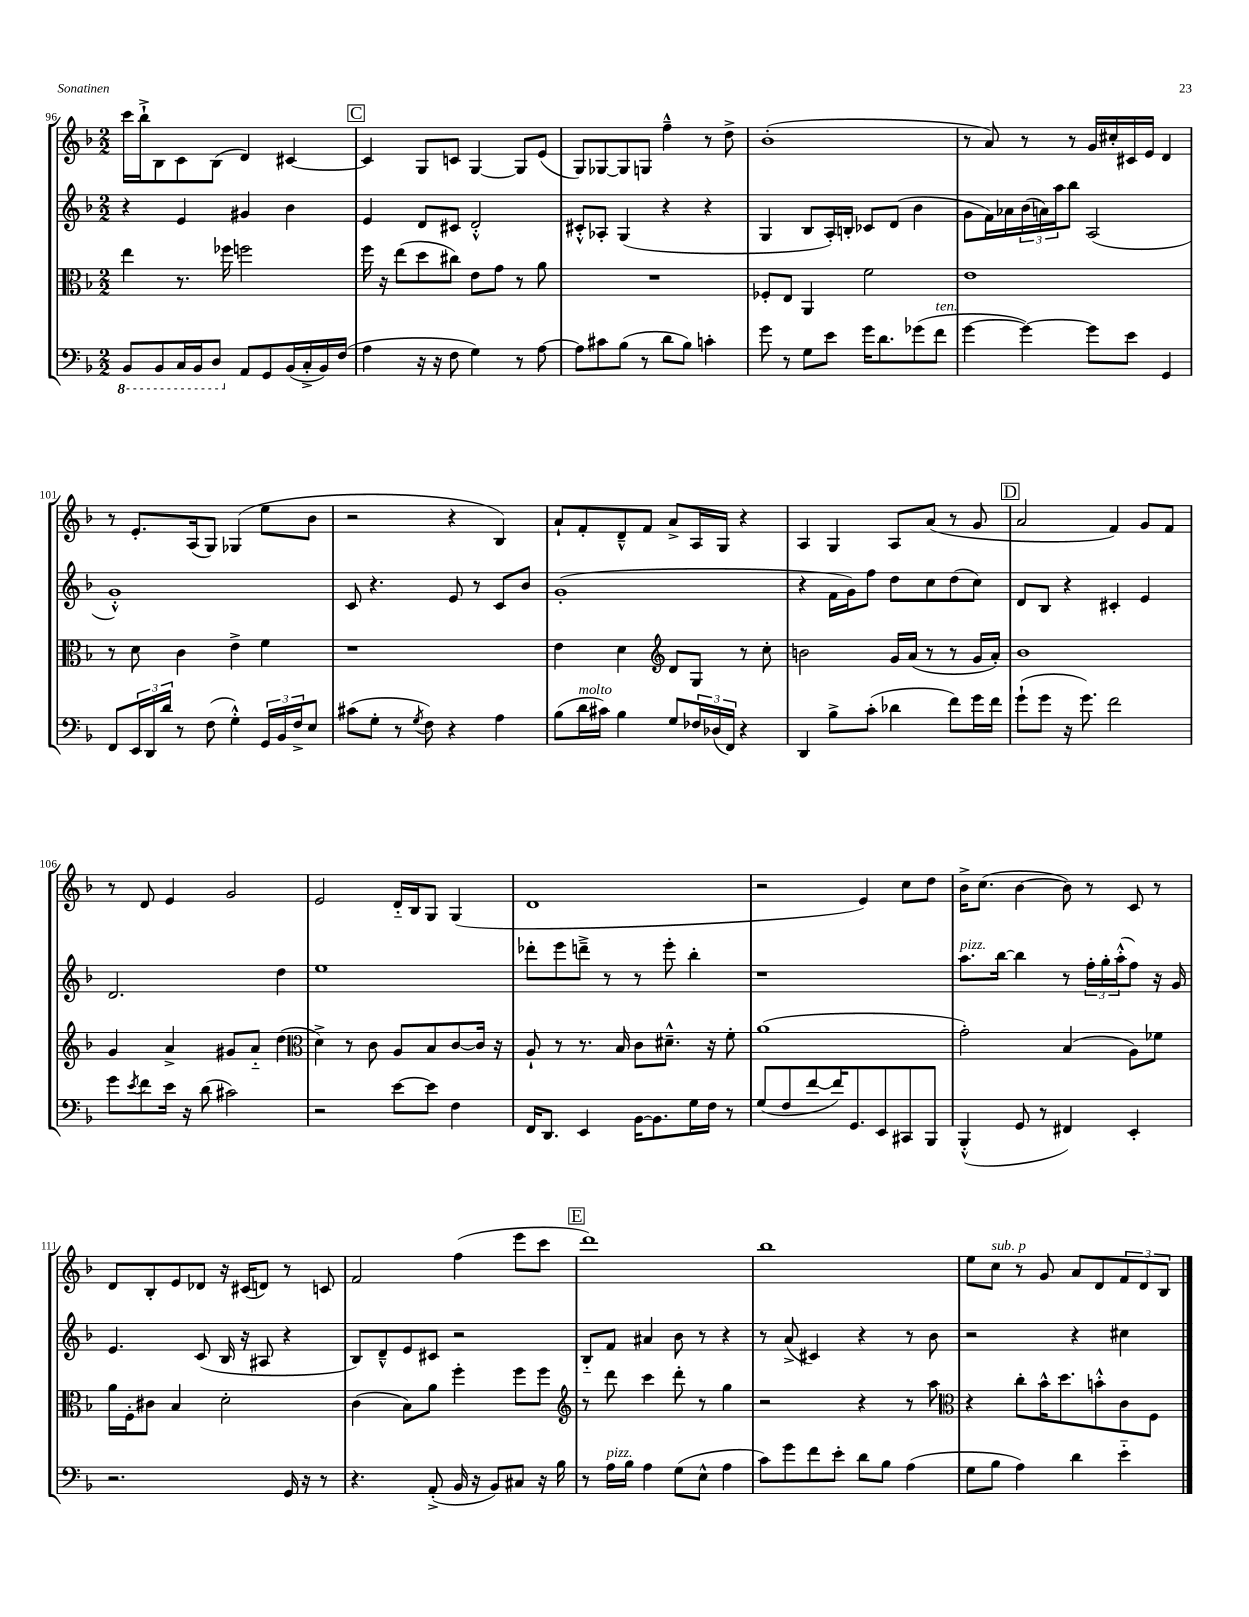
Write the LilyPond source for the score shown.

<<
\new StaffGroup <<
\new Staff = "s0" {
    \clef treble \key f \major \numericTimeSignature \time 2/2
    c'''16 bes''16-!-> bes8 c'8 bes8( d'4) cis'4~ |
    \mark \markup { \box "C" } cis'4 g8 c'8 g4~ g8 e'8( |
    g8) ges8~ ges8 g8 f''4---^ r8 d''8-> |
    bes'1-.( |
    r8 a'8) r8 r8 g'16 cis''16-. cis'16 e'16 d'4 |
    r8 e'8.-. a16( g8) ges4( e''8 bes'8 |
    r2 r4 bes4) |
    a'8-! f'8-. d'8---^ f'8 a'8-> a16 g16 r4 |
    a4 g4 a8 a'8( r8 g'8 |
    \mark \markup { \box "D" } a'2 f'4) g'8 f'8 |
    r8 d'8 e'4 g'2 |
    e'2 d'16-_ bes16 g8 g4( |
    d'1 |
    r2 e'4) c''8 d''8 |
    bes'16-> c''8.( bes'4~ bes'8) r8 c'8 r8 |
    d'8 bes8-. e'8 des'8 r16 cis'16( d'8) r8 c'8 |
    f'2 f''4( e'''8 c'''8 |
    \mark \markup { \box "E" } d'''1) |
    bes''1 |
    e''8 c''8^\markup { \italic "sub. p" } r8 g'8 a'8 d'8 \tuplet 3/2 { f'8 d'8 bes8 } \bar "|." |
}
\new Staff = "s1" {
    \clef treble \key f \major \numericTimeSignature \time 2/2
    r4 e'4 gis'4 bes'4 |
    \mark \markup { \box "C" } e'4 d'8 cis'8 d'2-.-^ |
    cis'8-.-^ aes8-. g4( r4 r4 |
    g4 bes8 a16-.) b16-. ces'8 d'8( bes'4 |
    g'8 f'16) aes'16 \tuplet 3/2 { bes'16( a'16) a''16 } bes''8 a2( |
    g'1-.-^) |
    c'8 r4. e'8 r8 c'8 bes'8 |
    g'1-.( |
    r4 f'16 g'16) f''8 d''8 c''8 d''8( c''8) |
    \mark \markup { \box "D" } d'8 bes8 r4 cis'4-. e'4 |
    d'2. d''4 |
    e''1 |
    des'''8-. e'''8 d'''8---> r8 r8 e'''8-. bes''4-. |
    r1 |
    a''8.^\markup { \italic "pizz." } bes''16~ bes''4 r8 \tuplet 3/2 { f''16-. g''16-. a''16-.-^( } f''8) r16 g'16 |
    e'4. c'8( bes16 r16 ais8 r4 |
    bes8) d'8---^ e'8 cis'8 r2 |
    \mark \markup { \box "E" } bes8-_ f'8 ais'4 bes'8 r8 r4 |
    r8 a'8->( cis'4) r4 r8 bes'8 |
    r2 r4 cis''4 \bar "|." |
}
\new Staff = "s2" {
    \clef alto \key f \major \numericTimeSignature \time 2/2
    e''4 r8. fes''16 f''2 |
    \mark \markup { \box "C" } f''16 r16 e''8( d''8 cis''8) e'8 g'8 r8 a'8 |
    R1 |
    fes8-. e8 a,4 f'2 |
    e'1 |
    r8 d'8 c'4 e'4-> f'4 |
    r1 |
    e'4 d'4 \clef treble d'8 g8 r8 c''8-. |
    b'2 g'16 a'16( r8 r8 g'16 a'16-.) |
    \mark \markup { \box "D" } bes'1 |
    g'4 a'4-> gis'8 a'8-_ d''4( |
    \clef alto d'4->) r8 c'8 a8 bes8 c'8~ c'16 r16 |
    a8-! r8 r8. bes16 c'8 dis'8.---^ r16 f'8-. |
    a'1( |
    g'2-.) bes4( a8) fes'8 |
    a'16 f16-. cis'8 bes4 d'2-. |
    c'4( bes8) a'8 f''4-. f''8 f''8 |
    \mark \markup { \box "E" } \clef treble r8 d'''8 c'''4 d'''8-. r8 g''4 |
    r2 r4 r8 a''8 |
    \clef alto r4 c''8-. bes'16-^ d''8. b'8-.-^ c'8 f8 \bar "|." |
}
\new Staff = "s3" {
    \clef bass \key f \major \numericTimeSignature \time 2/2
    \ottava #-1 bes,,8 bes,,8 c,16 bes,,16 d,8 \ottava #0 a,8 g,8 bes,16( c16-.-> bes,16) f16( |
    \mark \markup { \box "C" } a4 r16 r16 f8 g4) r8 a8~ |
    a8 cis'8 bes8( r8 d'8 bes8) c'4-. |
    g'8 r8 g8 e'8 g'16 d'8. ges'8( f'8^\markup { \italic "ten." } |
    g'4~ g'4~) g'8 e'8 g,4 |
    f,8 \tuplet 3/2 { e,16 d,16 d'16 } r8 f8( g4-.-^) \tuplet 3/2 { g,16 bes,16 f16-> } e8 |
    cis'8( g8-. r8 \acciaccatura { g8 } f8) r4 a4 |
    bes8( d'16^\markup { \italic "molto" } cis'16) bes4 g8 \tuplet 3/2 { fes16 des16( f,16) } r4 |
    d,4 bes8-> c'8-.( des'4 f'8) g'16 f'16 |
    \mark \markup { \box "D" } g'8-!( g'8 r16 g'8.) f'2 |
    g'8 \acciaccatura { e'8 } f'8 e'16 r16 d'8( cis'2) |
    r2 e'8~ e'8 f4 |
    f,16 d,8. e,4 bes,16~ bes,8. g16 f16 r8 |
    g8( f8 f'8~ f'16) g,8. e,8 cis,8 bes,,8 |
    bes,,4-.-^( g,8 r8 fis,4) e,4-. |
    r2. g,16 r16 r8 |
    r4. a,8-.->( bes,16 r16 bes,8) cis8 r16 bes16 |
    \mark \markup { \box "E" } r8 a16^\markup { \italic "pizz." } bes16 a4 g8( e8-^ a4 |
    c'8) g'8 f'8 e'8-. d'8 bes8 a4( |
    g8 bes8 a4) d'4 e'4-_ \bar "|." |
}
>>
>>
\layout { \context { \Score currentBarNumber = #96 } }
